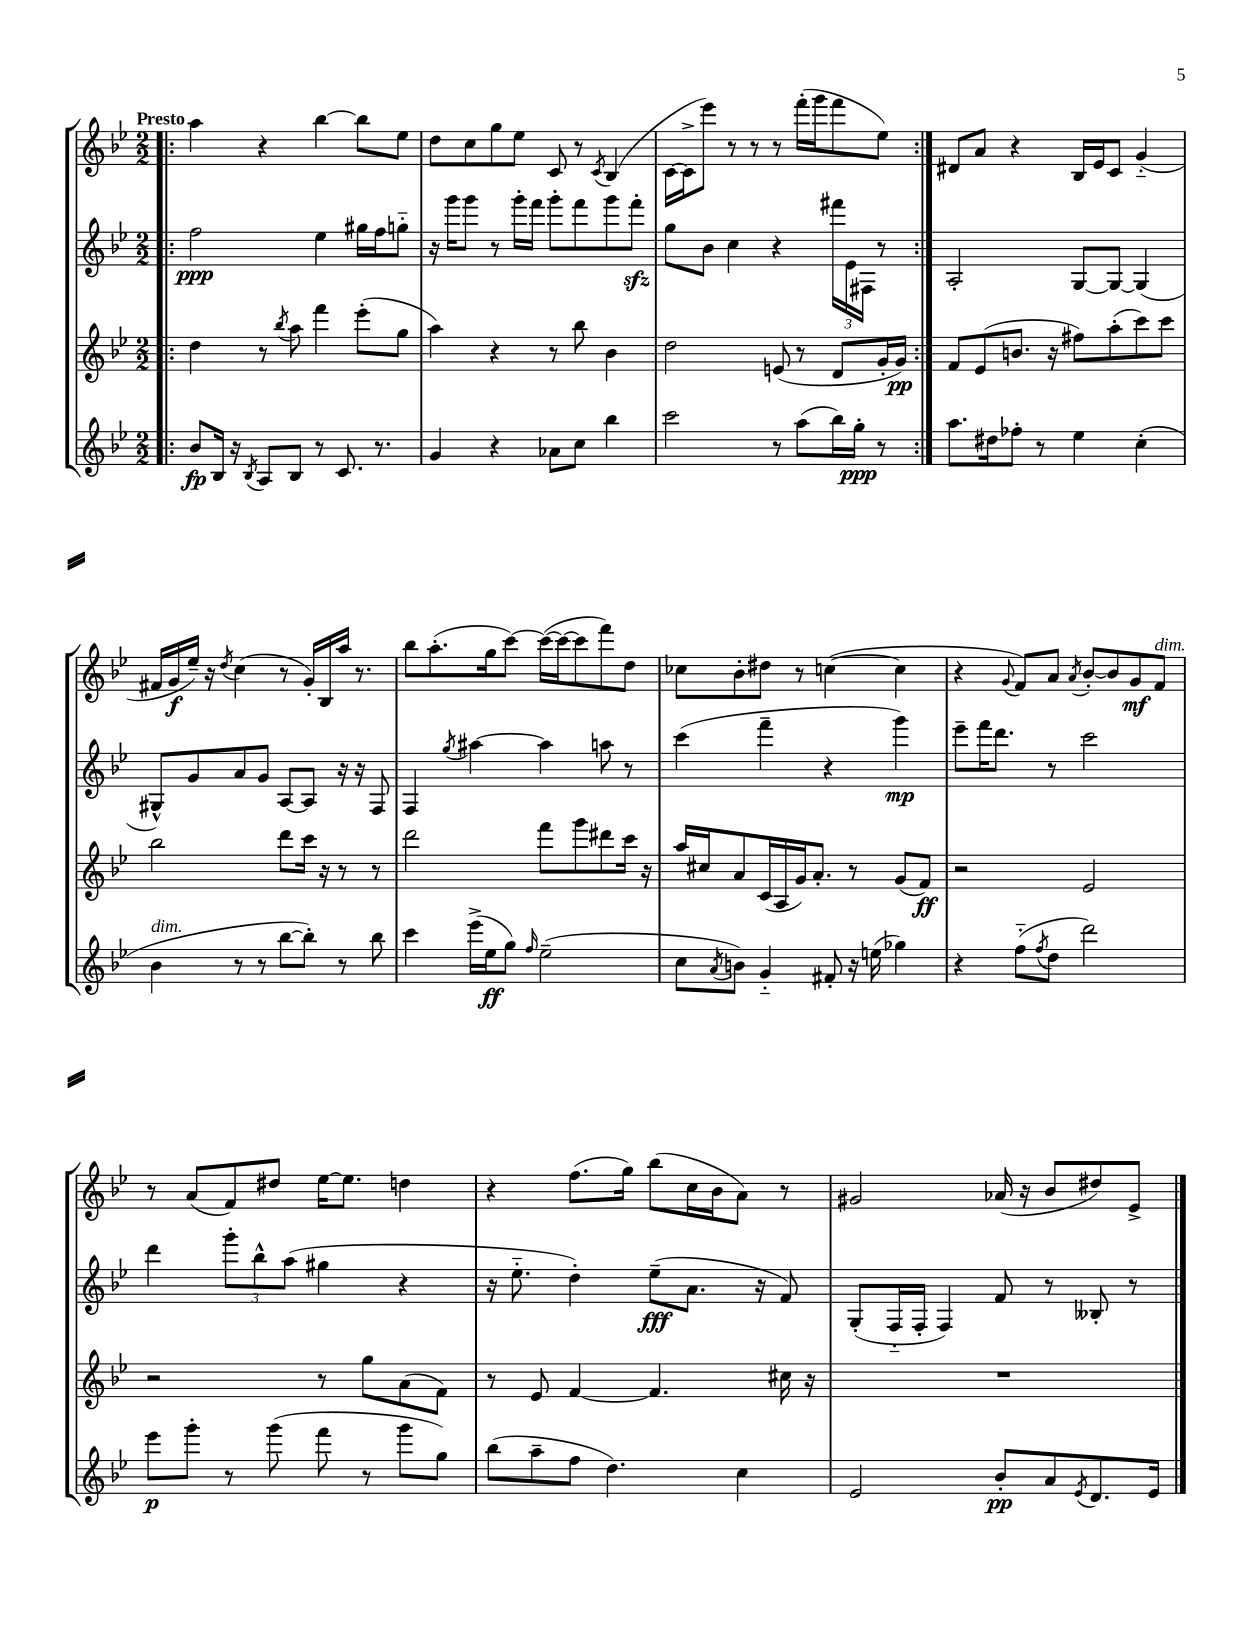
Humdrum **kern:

**kern	**dynam	**kern	**dynam	**kern	**dynam	**kern	**dynam
*part4	*part4	*part3	*part3	*part2	*part2	*part1	*part1
*staff4	*staff4	*staff3	*staff3	*staff2	*staff2	*staff1	*staff1
*clefG2	*	*clefG2	*	*clefG2	*	*clefG2	*
*k[b-e-]	*	*k[b-e-]	*	*k[b-e-]	*	*k[b-e-]	*
*M2/2	*	*M2/2	*	*M2/2	*	*M2/2	*
=1!|:	=1!|:	=1!|:	=1!|:	=1!|:	=1!|:	=1!|:	=1!|:
!	!	!	!	!	!	!LO:TX:a:B:t=Presto	!
8b-/L	fp	4dd\	.	2ff\	ppp	4aa\	.
16B-/Jk	.	.	.	.	.	.	.
16r	.	.	.	.	.	.	.
8qB-/	.	.	.	.	.	.	.
8A/L	.	8r	.	.	.	4r	.
.	.	8qbb-/	.	.	.	.	.
8B-/J	.	8aa\	.	.	.	.	.
8r	.	4fff\	.	4ee-\	.	[4bb-\	.
8.c/	.	.	.	.	.	.	.
.	.	(8eee-'\L	.	16gg#X\LL	.	8bb-\L]	.
8.r	.	.	.	16ff\J	.	.	.
.	.	8gg\J	.	8ggn\J	.	8ee-\J	.
=2	=2	=2	=2	=2	=2	=2	=2
4g/	.	4aa\)	.	16r	.	8dd\L	.
.	.	.	.	16ggg\KL	.	.	.
.	.	.	.	8ggg\J	.	8cc\	.
4r	.	4r	.	8r	.	8gg\	.
.	.	.	.	16ggg'\LL	.	8ee-\J	.
.	.	.	.	16fff\JJ	.	.	.
8a-X\L	.	8r	.	8ggg'\L	.	8c/	.
8cc\J	.	8bb-\	.	8fff\	.	8r	.
.	.	.	.	.	.	8qc/	.
4bb-\	.	4b-\	.	8ggg\	.	(4B-/	.
.	.	.	.	8fffzz'\J	.	.	.
=3	=3	=3	=3	=3	=3	=3	=3
2ccc\	.	2dd\	.	8gg\L	.	[16c\LL	.
.	.	.	.	.	.	16c^\J]	.
.	.	.	.	8b-\J	.	8eee-\J)	.
.	.	.	.	4cc\	.	8r	.
.	.	.	.	.	.	8r	.
8r	.	(8en/	.	4r	.	8r	.
(8aa\L	.	8r	.	.	.	(16fff'\LL	.
.	.	.	.	.	.	16ggg\J	.
16bb-\L)	.	8d/L	.	24fff#X\LL	.	8fff\	.
.	.	.	.	24e-\	.	.	.
16gg'\JJ	ppp	.	.	.	.	.	.
.	.	.	.	24F#X\JJ	.	.	.
8r	.	16g'/L	.	8r	.	8ee-\J)	.
.	.	16g/JJ)	pp	.	.	.	.
=4:|!	=4:|!	=4:|!	=4:|!	=4:|!	=4:|!	=4:|!	=4:|!
8.aa\L	.	8f/L	.	2A'/	.	8d#X/L	.
.	.	(8e-/	.	.	.	8a/J	.
16dd#X\k	.	.	.	.	.	.	.
8ff-X'\J	.	8.bn/J	.	.	.	4r	.
8r	.	.	.	.	.	.	.
.	.	16r	.	.	.	.	.
4ee-\	.	8ff#X\L)	.	[8G/L	.	16B-/LL	.
.	.	.	.	.	.	16e-/J	.
.	.	(8aa'\	.	8G/J_	.	8c/J	.
(4cc'\	.	8ccc\)	.	(4G/]	.	(4g/	.
.	.	8ccc\J	.	.	.	.	.
!!LO:LB:g=z
=5	=5	=5	=5	=5	=5	=5	=5
!LO:TX:a:i:t=dim.	!	!	!	!	!	!	!
4b-\	.	2bb-\	.	8G#X^^/L)	.	16f#X/LL	.
.	.	.	.	.	.	16g/	f
.	.	.	.	8g/	.	16ee-~/JJ)	.
.	.	.	.	.	.	16r	.
.	.	.	.	.	.	8qdd/	.
8r	.	.	.	8a/	.	(4cc\	.
8r	.	.	.	8g/J	.	.	.
[8bb-\L	.	8ddd\L	.	[8A/L	.	8r	.
8bb-'\J])	.	16ccc\Jk	.	8A/J]	.	16g'/LL)	.
.	.	16r	.	.	.	16B-/	.
8r	.	8r	.	16r	.	16aa/JJ	.
.	.	.	.	16r	.	8.r	.
8bb-\	.	8r	.	8F/	.	.	.
=6	=6	=6	=6	=6	=6	=6	=6
4ccc\	.	2ddd\	.	4F/	.	8bb-\L	.
.	.	.	.	.	.	(8.aa'\	.
.	.	.	.	8qgg/	.	.	.
(16eee-^\LL	.	.	.	[4aa#X\	.	.	.
16ee-\J	ff	.	.	.	.	16gg\k	.
8gg\J)	.	.	.	.	.	[8ccc\J)	.
16qqff/	.	.	.	.	.	.	.
(2ee-~\	.	8fff\L	.	4aa#\]	.	(16ccc\LL_	.
.	.	.	.	.	.	16ccc\J_	.
.	.	8ggg\	.	.	.	8ccc\]	.
.	.	8ddd#X\	.	8aan\	.	8fff\)	.
.	.	16ccc\Jk	.	8r	.	8dd\J	.
.	.	16r	.	.	.	.	.
=7	=7	=7	=7	=7	=7	=7	=7
8cc\L	.	16aa/LL	.	(4ccc\	.	8cc-X\L	.
.	.	16cc#X/J	.	.	.	.	.
8qa/	.	.	.	.	.	.	.
8bn\J)	.	8a/	.	.	.	8b-'\	.
4g/	.	(16c/L	.	4fff~\	.	8dd#X\J	.
.	.	16A/	.	.	.	.	.
.	.	16g/J)	.	.	.	8r	.
.	.	8.a'/J	.	.	.	.	.
8f#X'/	.	.	.	4r	.	([4ccn\	.
16r	.	8r	.	.	.	.	.
(16een\	.	.	.	.	.	.	.
4gg-X\)	.	(8g/L	.	4ggg\)	mp	4cc\]	.
.	.	8f/J)	ff	.	.	.	.
=8	=8	=8	=8	=8	=8	=8	=8
4r	.	2r	.	8eee-~\L	.	4r	.
.	.	.	.	16fff\K	.	.	.
.	.	.	.	8.ddd\J	.	.	.
.	.	.	.	.	.	8qqg/	.
(8ff\L	.	.	.	.	.	8f/L)	.
8qff/	.	.	.	.	.	.	.
8dd\J	.	.	.	8r	.	8a/J	.
.	.	.	.	.	.	8qa/	.
2ddd\)	.	2e-/	.	2ccc\	.	[8b-'/L	.
.	.	.	.	.	.	8b-/]	.
.	.	.	.	.	.	8g/	mf
!	!	!	!	!	!	!LO:TX:a:i:t=dim.	!
.	.	.	.	.	.	8f/J	.
!!LO:LB:g=z
=9	=9	=9	=9	=9	=9	=9	=9
8eee-\L	p	2r	.	4ddd\	.	8r	.
8ggg'\J	.	.	.	.	.	(8a/L	.
8r	.	.	.	12ggg'\L	.	8f/)	.
.	.	.	.	12bb-^^\	.	.	.
(8ggg\	.	.	.	.	.	8dd#X/J	.
.	.	.	.	(12aa\J	.	.	.
8fff\	.	8r	.	4gg#X\	.	[16ee-\KL	.
.	.	.	.	.	.	8.ee-\J]	.
8r	.	8gg\L	.	.	.	.	.
8ggg\L	.	(8a\	.	4r	.	4ddn\	.
8gg\J)	.	8f\J)	.	.	.	.	.
=10	=10	=10	=10	=10	=10	=10	=10
(8bb-\L	.	8r	.	16r	.	4r	.
.	.	.	.	8.ee-\	.	.	.
8aa~\	.	8e-/	.	.	.	.	.
8ff\J	.	[4f/	.	4dd'\)	.	(8.ff\L	.
4.dd\)	.	.	.	.	.	.	.
.	.	.	.	.	.	16gg\Jk)	.
.	.	4.f/]	.	(8ee-~\L	fff	(8bb-\L	.
.	.	.	.	8.a\J	.	16cc\L	.
.	.	.	.	.	.	16b-\J	.
4cc\	.	.	.	.	.	8a\J)	.
.	.	.	.	16r	.	.	.
.	.	16cc#X\	.	8f/)	.	8r	.
.	.	16r	.	.	.	.	.
=11	=11	=11	=11	=11	=11	=11	=11
2e-/	.	1r	.	(8G'/L	.	2g#X/	.
.	.	.	.	16F/L	.	.	.
.	.	.	.	16F'/JJ	.	.	.
.	.	.	.	4F/)	.	.	.
8b-'/L	pp	.	.	8f/	.	(16a-X/	.
.	.	.	.	.	.	16r	.
8a/	.	.	.	8r	.	8b-/L	.
8qe-/	.	.	.	.	.	.	.
8.d/	.	.	.	8B--X'/	.	8dd#X/)	.
.	.	.	.	8r	.	8e-^/J	.
16e-/Jk	.	.	.	.	.	.	.
==	==	==	==	==	==	==	==
*-	*-	*-	*-	*-	*-	*-	*-
